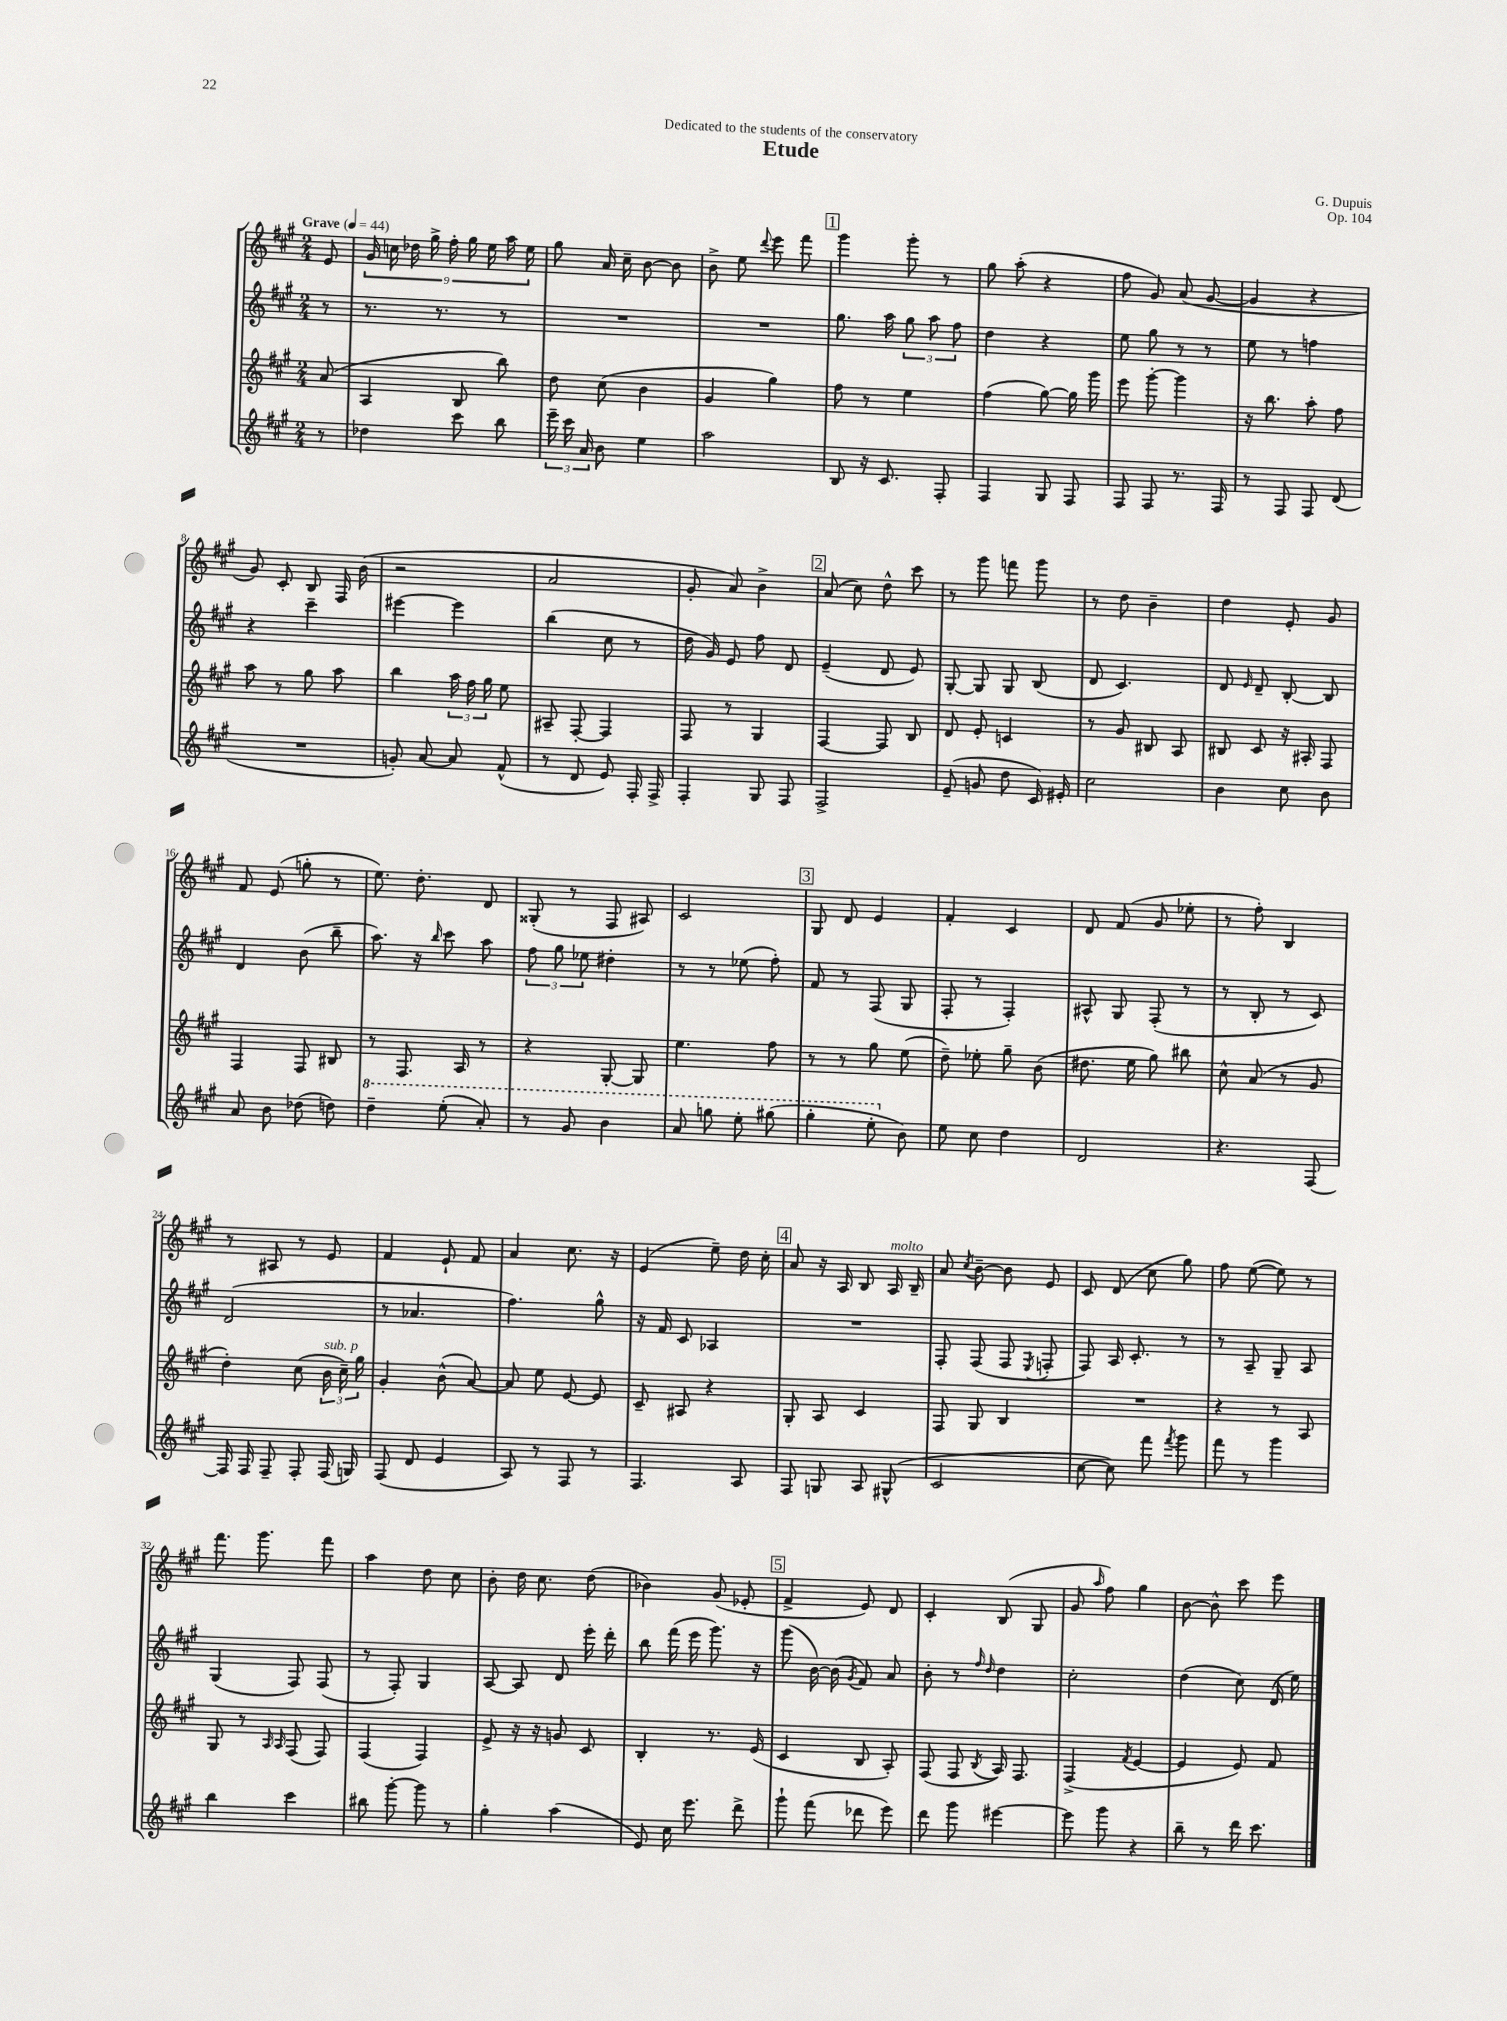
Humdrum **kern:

**kern	**kern	**kern	**kern
*staff4	*staff3	*staff2	*staff1
*clefG2	*clefG2	*clefG2	*clefG2
*k[f#c#g#]	*k[f#c#g#]	*k[f#c#g#]	*k[f#c#g#]
*M2/4	*M2/4	*M2/4	*M2/4
*MM44	*MM44	*MM44	*MM44
8r	(8a/	8r	8e/
=	=	=	=
4dd-\	4A/	8.r	18g#/
.	.	.	18cc\
.	.	.	18dd-\
.	.	.	18gg#^\
.	.	8.r	.
.	.	.	18ff#'\
8ccc#\	8B/	.	.
.	.	.	18gg#\
.	.	.	18ee\
8bb\	8bb\)	8r	.
.	.	.	18aa\
.	.	.	18ee\
=	=	=	=
24eee~\	8dd\	2r	8gg#\
24ccc#\	.	.	.
24a/	.	.	.
8b\	(8cc#\	.	16a/
.	.	.	16cc#~\
4ee\	4b\	.	[8b\
.	.	.	8b\]
=	=	=	=
2aa\	4g#/	2r	8b^\
.	.	.	8ee\
.	.	.	8qqddd/
.	4gg#\)	.	8eee\
.	.	.	8fff#\
=	=	=	=
8B/	8ff#\	8.gg#\	4ggg#\
16r	8r	.	.
8.c#/	.	16aa\	.
.	4ee\	12gg#\	8ggg#'\
.	.	12aa\	.
8F#'/	.	.	8r
.	.	12ff#\	.
=	=	=	=
4F#/	(4ff#\	4dd\	8gg#\
.	.	.	(8aa'\
8G#/	[8gg#\)	4r	4r
8F#/	16gg#\]	.	.
.	16ggg#\	.	.
=	=	=	=
8F#/	8eee\	8ee\	8ff#\
8F#/	[8ggg#'\	8gg#\	8g#/)
8.r	4ggg#\]	8r	(8a/
.	.	8r	[8g#/
16F#/	.	.	.
=	=	=	=
8r	16r	8ee\	4g#/]
.	8.bb\	.	.
8F#/	.	8r	.
8F#/	8aa'\	4ff\	4r
(8d/	8ff#\	.	.
=	=	=	=
2r	8aa\	4r	8g#/)
.	8r	.	8c#'/
.	8gg#\	4ccc#~\	8B/
.	8aa\	.	16F#/
.	.	.	(16b\
=	=	=	=
8g'/)	4bb\	[4eee#\	2r
[8a/	.	.	.
8a/]	24aa\	4eee#\]	.
.	24ff#\	.	.
.	24gg#\	.	.
(8f#^^/	8ee\	.	.
=	=	=	=
8r	8A#~/	(4bb\	2a/
8d/	[8F#'/	.	.
8e/)	4F#/]	8cc#\	.
16F#'/	.	8r	.
16F#^/	.	.	.
=	=	=	=
4F#'/	8F#/	16dd\	8g#'/
.	.	16g#/)	.
.	8r	8e/	8a/)
8G#/	4G#/	8ff#\	4b^\
8F#/	.	8d/	.
=	=	=	=
2F#^/	[4F#/	(4e~/	(8a/
.	.	.	8cc#\)
.	8F#/]	8d/	8dd^^\
.	8B/	8e/)	8ccc#\
=	=	=	=
(8e~/	8d/	[8G#'/	8r
8g/	8e'/	8G#/]	8ggg#\
8dd\	4c/	8G#/	8fff\
16c#/)	.	(8B/	8ggg#\
16e#'/	.	.	.
=	=	=	=
2cc#\	8r	8d/	8r
.	8g#/	4.c#/)	8dd\
.	8B#/	.	4b~\
.	8A/	.	.
=	=	=	=
4b\	8B#/	8d/	4dd\
.	.	16qqe/	.
.	8c#/	8d~/	.
8cc#\	16r	[8B'/	8e'/
.	16A#'/	.	.
8b\	8F#/	8B/]	8g#/
=	=	=	=
8a/	4F#/	4d/	8f#/
8b\	.	.	(8e/
(8dd-\	8F#/	(8b\	8gg'\
8dd\)	8B#/	8bb~\	8r
=	=	=	=
4ddd~\	8r	8.aa\)	8.ee\)
.	8.F#/	.	.
.	.	16r	8.dd'\
.	.	16qqbb/	.
(8eee'\	.	8ccc#\	.
.	16A/	.	.
8aa'/)	8r	8aa\	8d/
=	=	=	=
8r	4r	12ff#\	(8G##'/
.	.	12gg#\	.
8gg#/	.	.	8r
.	.	12ee-\	.
4bb\	[8G#'/	4dd#'\	8F#/
.	8G#/]	.	8A#/)
=	=	=	=
8aa/	4.ee\	8r	2c#/
8ggg\	.	8r	.
8eee'\	.	(8ee-\	.
(8ggg#\	8ff#\	8ff#'\)	.
=	=	=	=
4ggg#'\	8r	8f#/	8G#/
.	8r	8r	8d/
8eee'\	8gg#\	(8F#/	4e/
8b\)	(8ee\	8G#/	.
=	=	=	=
8ee\	8dd~\)	8F#'/	4f#'/
8cc#\	8ee-'\	8r	.
4dd\	8gg#~\	4F#'/)	4c#/
.	(8b\	.	.
=	=	=	=
2d/	8.dd#\	8A#^^/	8d/
.	.	8G#/	(8f#/
.	16ee\	.	.
.	8gg#\)	(8F#'/	8g#/
.	8bb#\	8r	8ee-'\
=	=	=	=
4.r	8cc#^^\	8r	8r
.	(8a/	8B'/	8ff#'\)
.	8r	8r	4B/
[8F#/	8g#/	8c#/)	.
=	=	=	=
16F#/]	4dd'\)	(2d/	8r
16F#/	.	.	.
8F#~/	.	.	8A#/
8F#'/	(8cc#\	.	8r
(16F#/	24b\	.	8e/
.	24cc#~\)	.	.
16G/)	.	.	.
.	24gg#\	.	.
=	=	=	=
(8F#/	4g#'/	8r	4f#/
8d/	.	4.a-/	.
4e/	(8b^^\	.	8e`/
.	[8a/)	.	8f#/
=	=	=	=
8A/)	8a/]	4.ff#\)	4a/
8r	8ee\	.	.
8F#/	[8e/	.	8.cc#\
8r	8e/]	8gg#^^\	.
.	.	.	16r
=	=	=	=
4.F#/	8c#~/	16r	(4e/
.	.	16f#/	.
.	8A#/	8c#/	.
.	4r	4A-/	8ee~\)
8A/	.	.	16dd\
.	.	.	16cc#'\
=	=	=	=
8F#/	8G#'/	2r	8a/
8G/	8A/	.	16r
.	.	.	16A/
8A/	4c#/	.	8B/
(8G#^^/	.	.	16A/
.	.	.	16B~/
=	=	=	=
2c#/	8F#/	8F#'/	8a/
.	.	.	8qcc#/
.	8G#/	(8F#/	[8b~\
.	4B/	8F#/	8b\]
.	.	8qE/	.
.	.	8F'/	8e/
=	=	=	=
[8cc#\	2r	8F#/)	8c#/
8cc#\])	.	16A/	(8d/
.	.	8.c#'/	.
8fff#\	.	.	8cc#\
8qfff#/	.	.	.
8ggg#\	.	8r	8gg#\)
=	=	=	=
8fff#\	4r	8r	8ff#\
8r	.	8A~/	([8ee\
4ggg#\	8r	8G#~/	8ee\])
.	8A/	8A/	8r
=	=	=	=
4bb\	8G#/	(4G#/	8.fff#\
.	8r	.	.
.	.	.	8.ggg#\
.	16qqA/	.	.
.	16qqA/	.	.
4ccc#\	(8F#/	8F#/)	.
.	8F#/)	(8F#/	8fff#\
=	=	=	=
8bb#\	(4F#/	8r	4aa\
[8ggg#'\	.	8F#'/)	.
8ggg#\]	4F#/)	4G#/	8dd\
8r	.	.	8cc#\
=	=	=	=
4gg#'\	8e^/	[8A/	8b'\
.	16r	8A/]	16dd\
.	16r	.	8.cc#\
(4aa\	8g/	8d/	.
.	8c#/	16eee'\	(8dd\
.	.	16ddd'\	.
=	=	=	=
8e/)	4B'/	8bb\	4b-\)
16cc#\	.	(16fff#\	.
8.eee\	.	16eee\	.
.	8.r	8.ggg#\)	(8g#/
8ddd^\	.	.	8e-'/
.	(16e/	16r	.
=	=	=	=
8ggg#`\	4c#/	(8ggg#\	4f#^/
(8fff#\	.	[16b\)	.
.	.	(16b\]	.
.	.	8qg#/	.
8ddd-\	8B/	8f#/)	8e/)
8eee\)	8A'/)	8a/	8d/
=	=	=	=
8ddd\	(8F#/	8b'\	4c#'/
8ggg#\	8F#/	8r	.
.	.	16qqff#/	.
.	8qB/	16qqdd/	.
[4eee#\	16A/)	4dd\	(8B/
.	8.F#/	.	.
.	.	.	8G#/
=	=	=	=
8eee#\]	(4F#^/	2cc#'\	8g#/
.	.	.	16qqaa/
8ggg#\	.	.	8ff#\)
.	8qf#/	.	.
4r	[4e/	.	4gg#\
=	=	=	=
8bb~\	4e/]	(4dd\	[8b\
8r	.	.	8b^^\]
16ddd\	8e/)	8cc#\)	8ccc#\
8.ccc#\	.	.	.
.	8f#/	(16d/	8eee\
.	.	16ee\)	.
==	==	==	==
*-	*-	*-	*-
